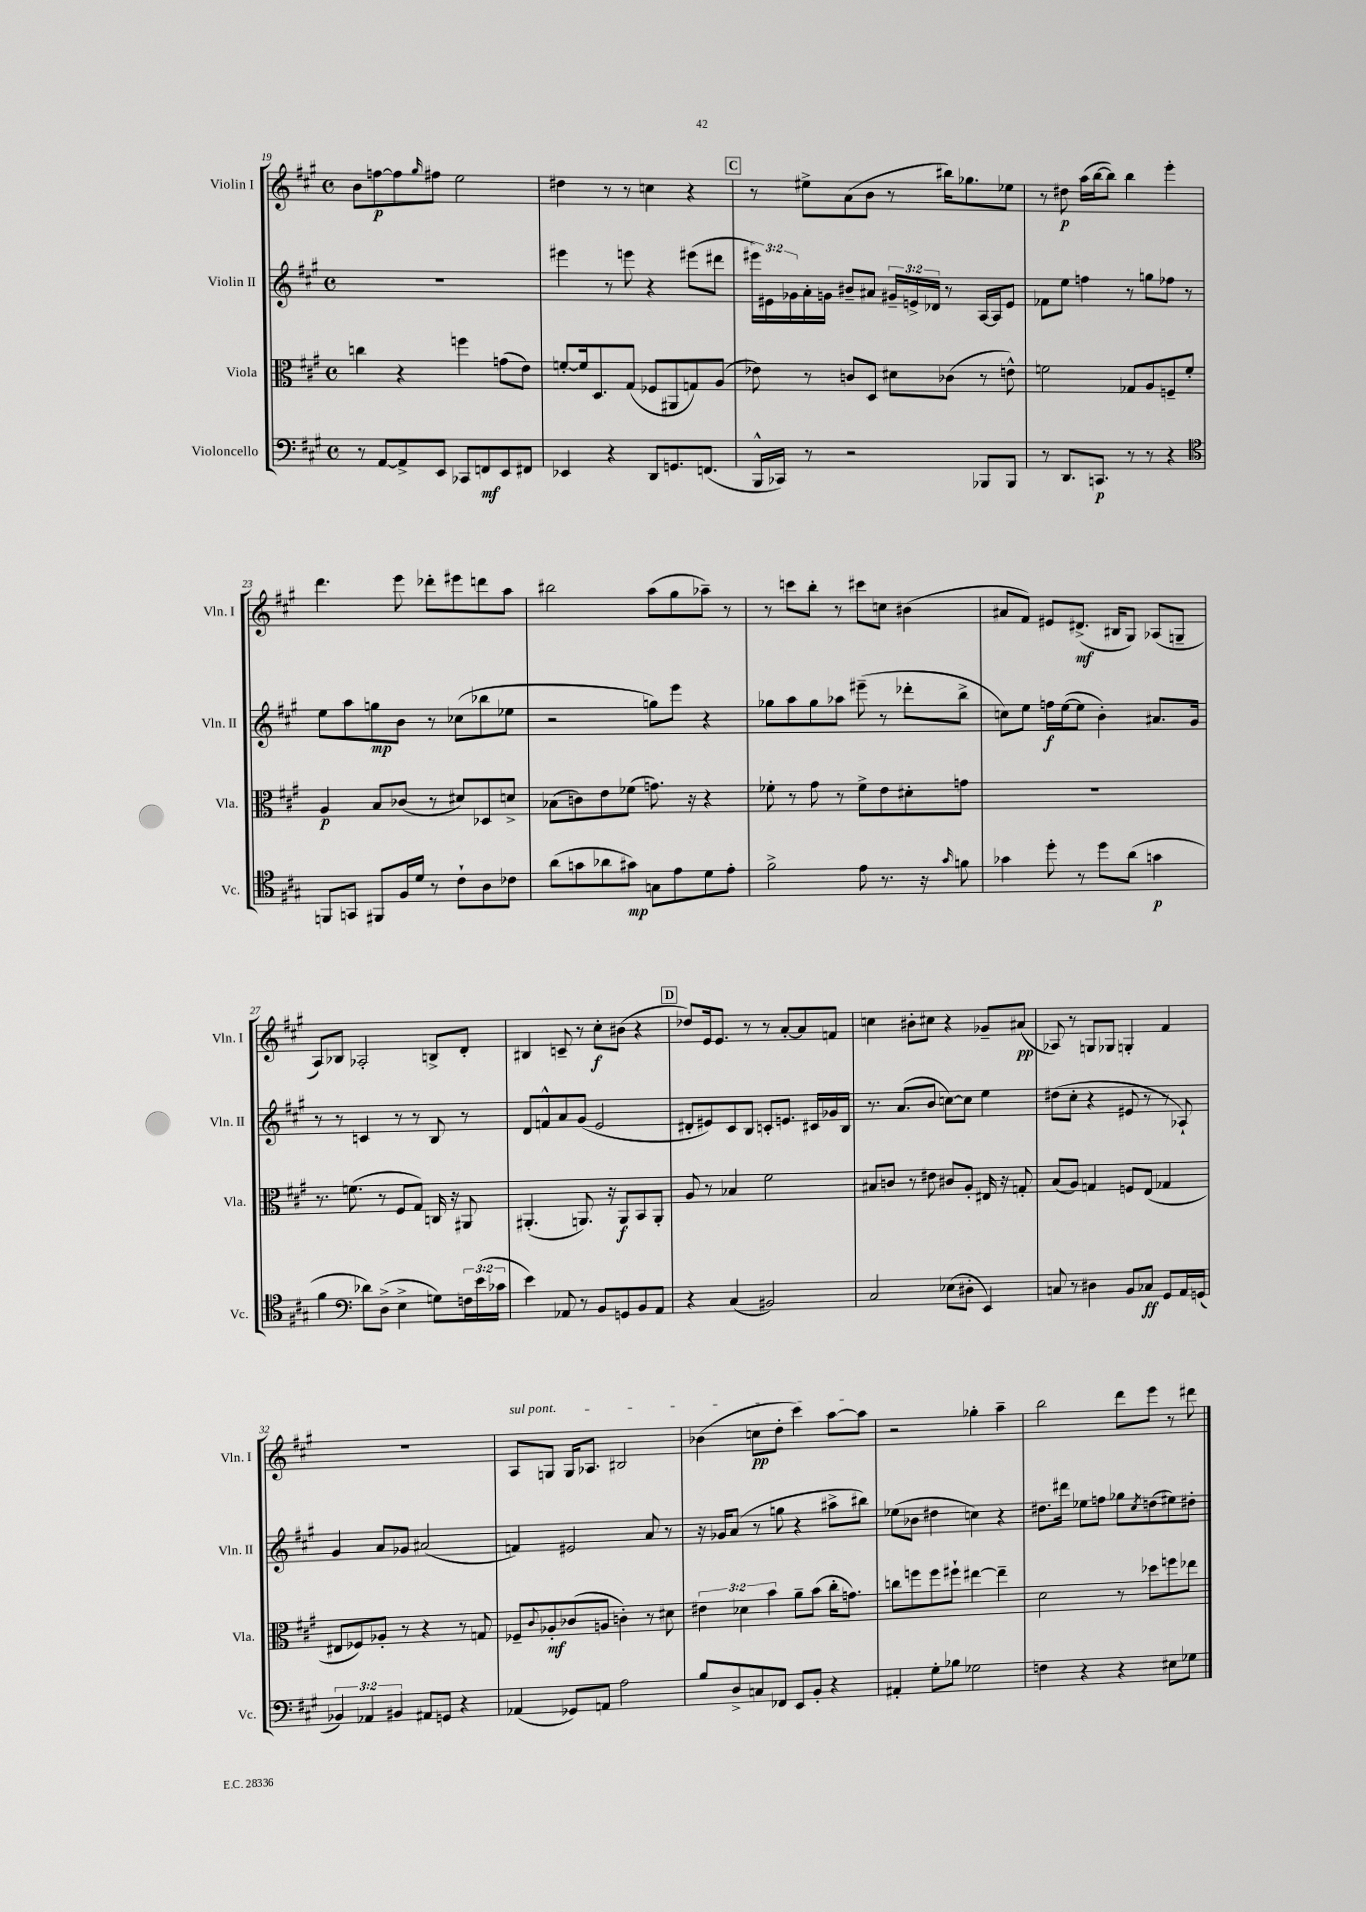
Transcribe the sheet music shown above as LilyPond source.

<<
\new StaffGroup <<
\new Staff = "s0" \with { instrumentName = "Violin I" shortInstrumentName = "Vln. I" } {
    \clef treble \key a \major \defaultTimeSignature \time 4/4
    b'8 f''8~\p f''8 \grace { gis''16 } fis''8 e''2 |
    dis''4 r8 r8 c''4 r4 |
    \mark \markup { \box "C" } r8 eis''8-> a'8( b'8 r8 bis''16) ges''8. ees''8 |
    r8 dis''8\p a''16( b''16~ b''8) b''4 e'''4-. |
    d'''4. e'''8 des'''8-. eis'''8 d'''8 a''8 |
    bis''2 a''8( gis''8 aes''8--) r8 |
    r8 c'''8 b''8-. r8 cis'''8 c''8 bis'4( |
    ais'8 fis'8) eis'8 dis'8.->\mf( bis16 gis8) aes8( g8-- |
    a8) bes8 aes2-. b8-> d'8-. |
    bis4 c'8-- r8 cis''8-.\f bis'8( r4 |
    \mark \markup { \box "D" } des''8) e'16 e'8. r8 r8 a'8~-. a'8 f'8 |
    c''4 bis'8-. cis''8 r4 ges'8-- ais'8\pp( |
    aes8) r8 g8 ges8 g4-. fis'4 |
    R1 |
    \once \override TextSpanner.bound-details.left.text = \markup { \italic "sul pont." } a8\startTextSpan g8 g16 aes8. bis2 |
    bes'4( c''8\pp d''8-. cis'''4) a''8~ a''8\stopTextSpan |
    r2 ges''4-. a''4-- |
    b''2 d'''8 e'''8 r8 dis'''8 \bar "|." |
}
\new Staff = "s1" \with { instrumentName = "Violin II" shortInstrumentName = "Vln. II" } {
    \clef treble \key a \major \defaultTimeSignature \time 4/4 \override Staff.TupletNumber.text = #tuplet-number::calc-fraction-text
    R1 |
    eis'''4 r8 e'''8 r4 eis'''8( dis'''8 |
    \mark \markup { \box "C" } \tuplet 3/2 { eis'''16) eis'16 ges'16 } a'16-. g'16 bis'8-- ais'8 \tuplet 3/2 { gis'16-- e'16-> des'16 } r8 a16~ a16 e'8 |
    fes'8 e''8 f''4 r8 g''8 fes''8 r8 |
    e''8 a''8 g''8\mp b'8 r8 ces''8( bes''8 ees''8 |
    r2 g''8) e'''8 r4 |
    ges''8 a''8 ges''8 aes''8 eis'''8--( r8 des'''8-. b''8-> |
    c''8) e''8 f''16\f e''16~( e''8 b'4-.) ais'8. gis'16 |
    r8 r8 c'4 r8 r8 b8 r8 |
    d'8 f'8-^ a'8 gis'8( e'2 |
    \mark \markup { \box "D" } dis'8-. eis'8) cis'8 b8 c'8-. e'8. cis'16 ges'16 b16 |
    r8. a'8.( b'8 c''8~) c''8 e''4 |
    dis''8( cis''8-. r4 eis'8 r8 r8 aes8-!) |
    gis'4 a'8 ges'8 ais'2( |
    f'4) eis'2 a'8 r8 |
    r16 ges'16 a'8( r8 g''8 r4 ais''8-> bis''8) |
    ees''8( bes'8 dis''4 c''4) r4 |
    dis''8. dis'''16 ees''8 f''8 ges''8 \acciaccatura { cis''8 } d''8( eis''8) dis''8-. \bar "|." |
}
\new Staff = "s2" \with { instrumentName = "Viola" shortInstrumentName = "Vla." } {
    \clef alto \key a \major \defaultTimeSignature \time 4/4 \override Staff.TupletNumber.text = #tuplet-number::calc-fraction-text
    c''4 r4 f''4 g'8( e'8) |
    f'8~-. f'16 d8. gis8( fes8 ais,8 g8) a8( |
    \mark \markup { \box "C" } ees'8) r8 c'8 d8 dis'8 ces'8( r8 e'8-^) |
    f'2 ges8 a8 f8-- f'8-. |
    a4\p b8 ces'8( r8 dis'8) des8 d'8-> |
    bes8( c'8) e'8 fes'8( g'8.) r16 r4 |
    fes'8-. r8 gis'8 r8 fes'8-> e'8 dis'8-. g'8 |
    r1 |
    r8. f'8.( r8 fis8 gis8) c16 r16 ais,8 |
    ais,4.-.( a,8.) r16 a,8\f b,8 a,8-. |
    \mark \markup { \box "D" } a8 r8 bes4 fis'2 |
    bis8 c'8 r8 eis'8 cis'8 a8-. eis16 r16 g8-. |
    b8( a8) g4 f8 e8( ges4 |
    eis8 fes8) aes8-. r8 r4 r8 g8 |
    fes8-- \appoggiatura { cis'8 } aes8-.\mf ces'8( a8 c'4-.) r8 dis'8 |
    \tuplet 3/2 { eis'4 des'4 b'4 } a'8-- b'8( cis''16-. g'8.) |
    c''8 f''8 f''8 fis''8-! eis''4~ eis''4-- |
    d'2 r8 des''8 f''8 ees''8 \bar "|." |
}
\new Staff = "s3" \with { instrumentName = "Violoncello" shortInstrumentName = "Vc." } {
    \clef bass \key a \major \defaultTimeSignature \time 4/4 \override Staff.TupletNumber.text = #tuplet-number::calc-fraction-text
    r8 a,8~ a,8-> e,8 ces,8 f,8\mf e,8 fis,8 |
    ees,4 r4 d,8 g,8. f,8.( |
    \mark \markup { \box "C" } b,,16-^ ces,16) r8 r2 bes,,8 bes,,8 |
    r8 d,8. c,8.\p r8 r8 r4 |
    \clef tenor f,8 g,8 fis,8 fis16 d'16 r8 cis'8-! a8 ces'8 |
    a'8( g'8 aes'8 gis'8\mp) g8 e'8 d'8 e'8-. |
    fis'2-> e'8 r8. r16 \grace { gis'16 } f'8 |
    ges'4 d''8-. r8 d''8 a'8( g'4\p |
    fis'4 \clef bass des'8) d8->( e4-> g8) \tuplet 3/2 { f16 e'16( ces'16 } |
    e'4) aes,8 r8 b,8 g,8 b,8 aes,8 |
    \mark \markup { \box "D" } r4 cis4( bis,2) |
    cis2 ees8( dis8-. e,4) |
    c8 r8 dis4 b,8 ces8\ff gis,8 a,16 g,16( |
    \tuplet 3/2 { bes,4) aes,4 bis,4 } ais,8 g,8 r4 |
    aes,4( ges,8) a,8 a2 |
    b8 d8-> c8 fes,8 e,8 b,8-. r4 |
    ais,4-. gis8-. bes8 ges2 |
    f4 r4 r4 eis8 ges8 \bar "|." |
}
>>
>>
\layout { \context { \Score currentBarNumber = #19 } }
